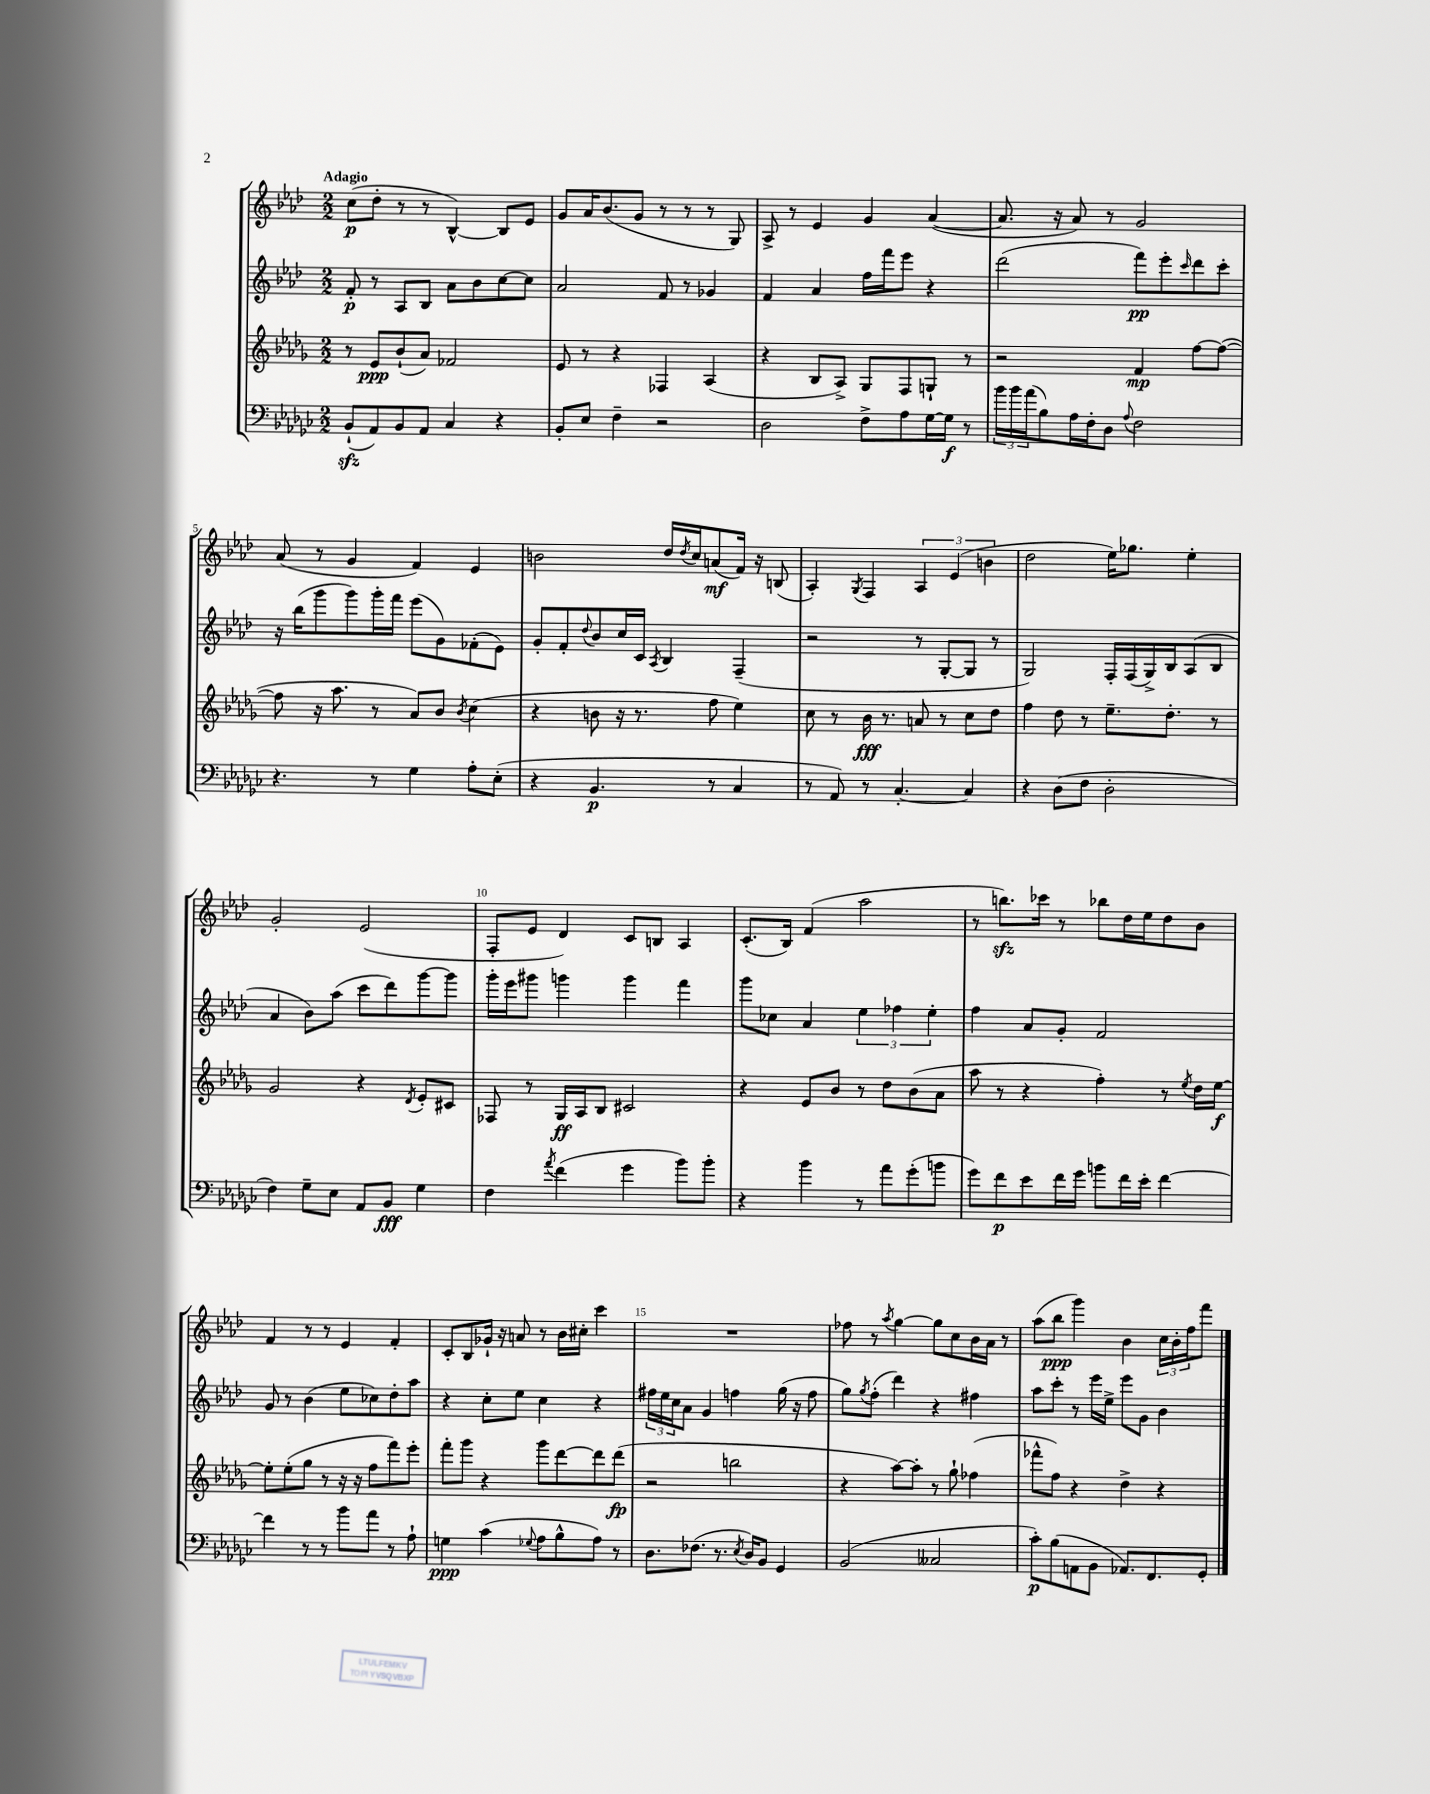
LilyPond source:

<<
\new StaffGroup <<
\new Staff = "s0" {
    \clef treble \key aes \major \numericTimeSignature \time 2/2 \tempo "Adagio"
    c''8\p( des''8-. r8 r8 bes4~-^) bes8 ees'8 |
    g'8 aes'16 bes'8.( g'8 r8 r8 r8 g8) |
    aes8-> r8 ees'4 g'4 aes'4~( |
    aes'8. r16 aes'8) r8 g'2 |
    aes'8( r8 g'4 f'4) ees'4 |
    b'2 des''16 \acciaccatura { des''8 } c''16 a'8\mf( f'16) r16 b8( |
    aes4-.) \acciaccatura { g8 } f4 \tuplet 3/2 { aes4 ees'4( b'4 } |
    des''2 ees''16) ges''8. ees''4-. |
    g'2-. ees'2( |
    f8-. ees'8 des'4) c'8 b8 aes4 |
    c'8.-.( bes16) f'4( aes''2 |
    r8 b''8.\sfz) ces'''16 r8 bes''8 des''16 ees''16 des''8 bes'8 |
    f'4 r8 r8 ees'4 f'4-. |
    c'8-. bes8 ges'16-! r16 a'8 r8 bes'16 cis''16-. c'''4 |
    R1 |
    fes''8 r8 \acciaccatura { aes''8 } g''4~ g''8 c''8 bes'16 aes'16 r8 |
    aes''8( bes''8\ppp g'''4) bes'4 \tuplet 3/2 { c''16 bes'16-. f''16 } f'''8 \bar "|." |
}
\new Staff = "s1" {
    \clef treble \key aes \major \numericTimeSignature \time 2/2
    f'8-.\p r8 aes8 bes8 aes'8 bes'8 c''8~ c''8 |
    aes'2 f'8 r8 ges'4 |
    f'4 aes'4 f''16 f'''16 ees'''8 r4 |
    des'''2( f'''8\pp) ees'''8-. \grace { c'''16 } des'''8 c'''8-. |
    r16 bes''16( g'''8 g'''8) g'''16-. f'''16 ees'''8( g'8) fes'8-.( ees'8) |
    g'8-. f'8-. \appoggiatura { des''8 } bes'8 c''16 c'16 \acciaccatura { aes8 } bes4 f4--( |
    r2 r8 g8~-. g8 r8 |
    g2) f16-. f16( g16->) bes16 aes8( bes8 |
    aes'4 bes'8) aes''8( c'''8 des'''8) g'''8~ g'''8 |
    g'''16-. ees'''16 gis'''8 g'''4 g'''4 f'''4 |
    g'''8 ces''8 aes'4 \tuplet 3/2 { ees''4 fes''4 ees''4-. } |
    f''4 aes'8 g'8-. f'2 |
    g'8 r8 bes'4( ees''8 ces''8) des''8-. aes''8 |
    r4 c''8-. ees''8 c''4 r4 |
    \tuplet 3/2 { fis''16 ees''16 c''16 } aes'8 g'4 f''4 g''16( r16 f''8 |
    g''8) \acciaccatura { g''8 } f''8-.( des'''4) r4 fis''4 |
    aes''8 c'''8-. r8 ees'''16 ees''16-> ees'''8 g'8 bes'4 \bar "|." |
}
\new Staff = "s2" {
    \clef treble \key des \major \numericTimeSignature \time 2/2
    r8 ees'8\ppp bes'8-!( aes'8) fes'2 |
    ees'8 r8 r4 fes4 aes4( |
    r4 bes8 aes8->) ges8 f8 g8-! r8 |
    r2 f'4\mp f''8~ f''8~( |
    f''8 r16 aes''8. r8 aes'8) bes'8 \acciaccatura { bes'8 } c''4( |
    r4 b'8 r16 r8. f''8 ees''4) |
    c''8 r8 bes'16\fff r8. a'8 r8 c''8 des''8 |
    f''4 des''8 r8 ees''8.-- des''8.-. r8 |
    ges'2 r4 \acciaccatura { des'8 } ees'8-. cis'8 |
    fes8 r8 ges16\ff aes16 bes8 cis'2 |
    r4 ees'8 bes'8 r8 des''8 bes'8( aes'8 |
    aes''8 r8 r4 f''4-.) r8 \acciaccatura { ees''8 } des''16 ees''16~\f |
    ees''8-. ees''8-.( ges''8 r8 r16 r16 f''8 f'''8) ees'''8-. |
    f'''8-. ges'''8 r4 ges'''8 des'''8~ des'''8 des'''8\fp( |
    r2 b''2 |
    r4 aes''8~) aes''8-. r8 ges''8-! fes''4( |
    fes'''8-^ f''8) r4 des''4-> r4 \bar "|." |
}
\new Staff = "s3" {
    \clef bass \key ges \major \numericTimeSignature \time 2/2
    bes,8-!\sfz( aes,8) bes,8 aes,8 ces4 r4 |
    bes,8-. ees8 f4-- r2 |
    des2 f8-> aes8 ges16~ ges16\f r8 |
    \tuplet 3/2 { bes'16 bes'16 aes'16( } bes8) aes16 f16-. des8 \appoggiatura { aes8 } f2 |
    r4. r8 ges4 aes8-. ees8-.( |
    r4 bes,4.\p r8 ces4 |
    r8 aes,8) r8 ces4.~-. ces4 |
    r4 des8( f8 des2-. |
    f4) ges8-- ees8 aes,8 bes,8\fff ges4 |
    f4 \acciaccatura { aes'8 } f'4( ges'4 bes'8) bes'8-. |
    r4 bes'4 r8 aes'8 ges'8-.( b'8 |
    ges'8) f'8\p ees'8 f'16 ges'16 b'8 f'16 ees'16-. f'4~ |
    f'4 r8 r8 bes'8 aes'8 r8 aes8-! |
    g4\ppp ces'4( \appoggiatura { ges8 } aes8 bes8-^ aes8) r8 |
    des8. fes8.( r8. \acciaccatura { ees8 } des16) bes,8 ges,4 |
    bes,2( ceses2 |
    ces'8-.\p) bes8( a,8 bes,8 aes,8.) f,8. ges,8-. \bar "|." |
}
>>
>>
\layout { \context { \Score \override BarNumber.break-visibility = ##(#f #t #t) barNumberVisibility = #(every-nth-bar-number-visible 5) } }
